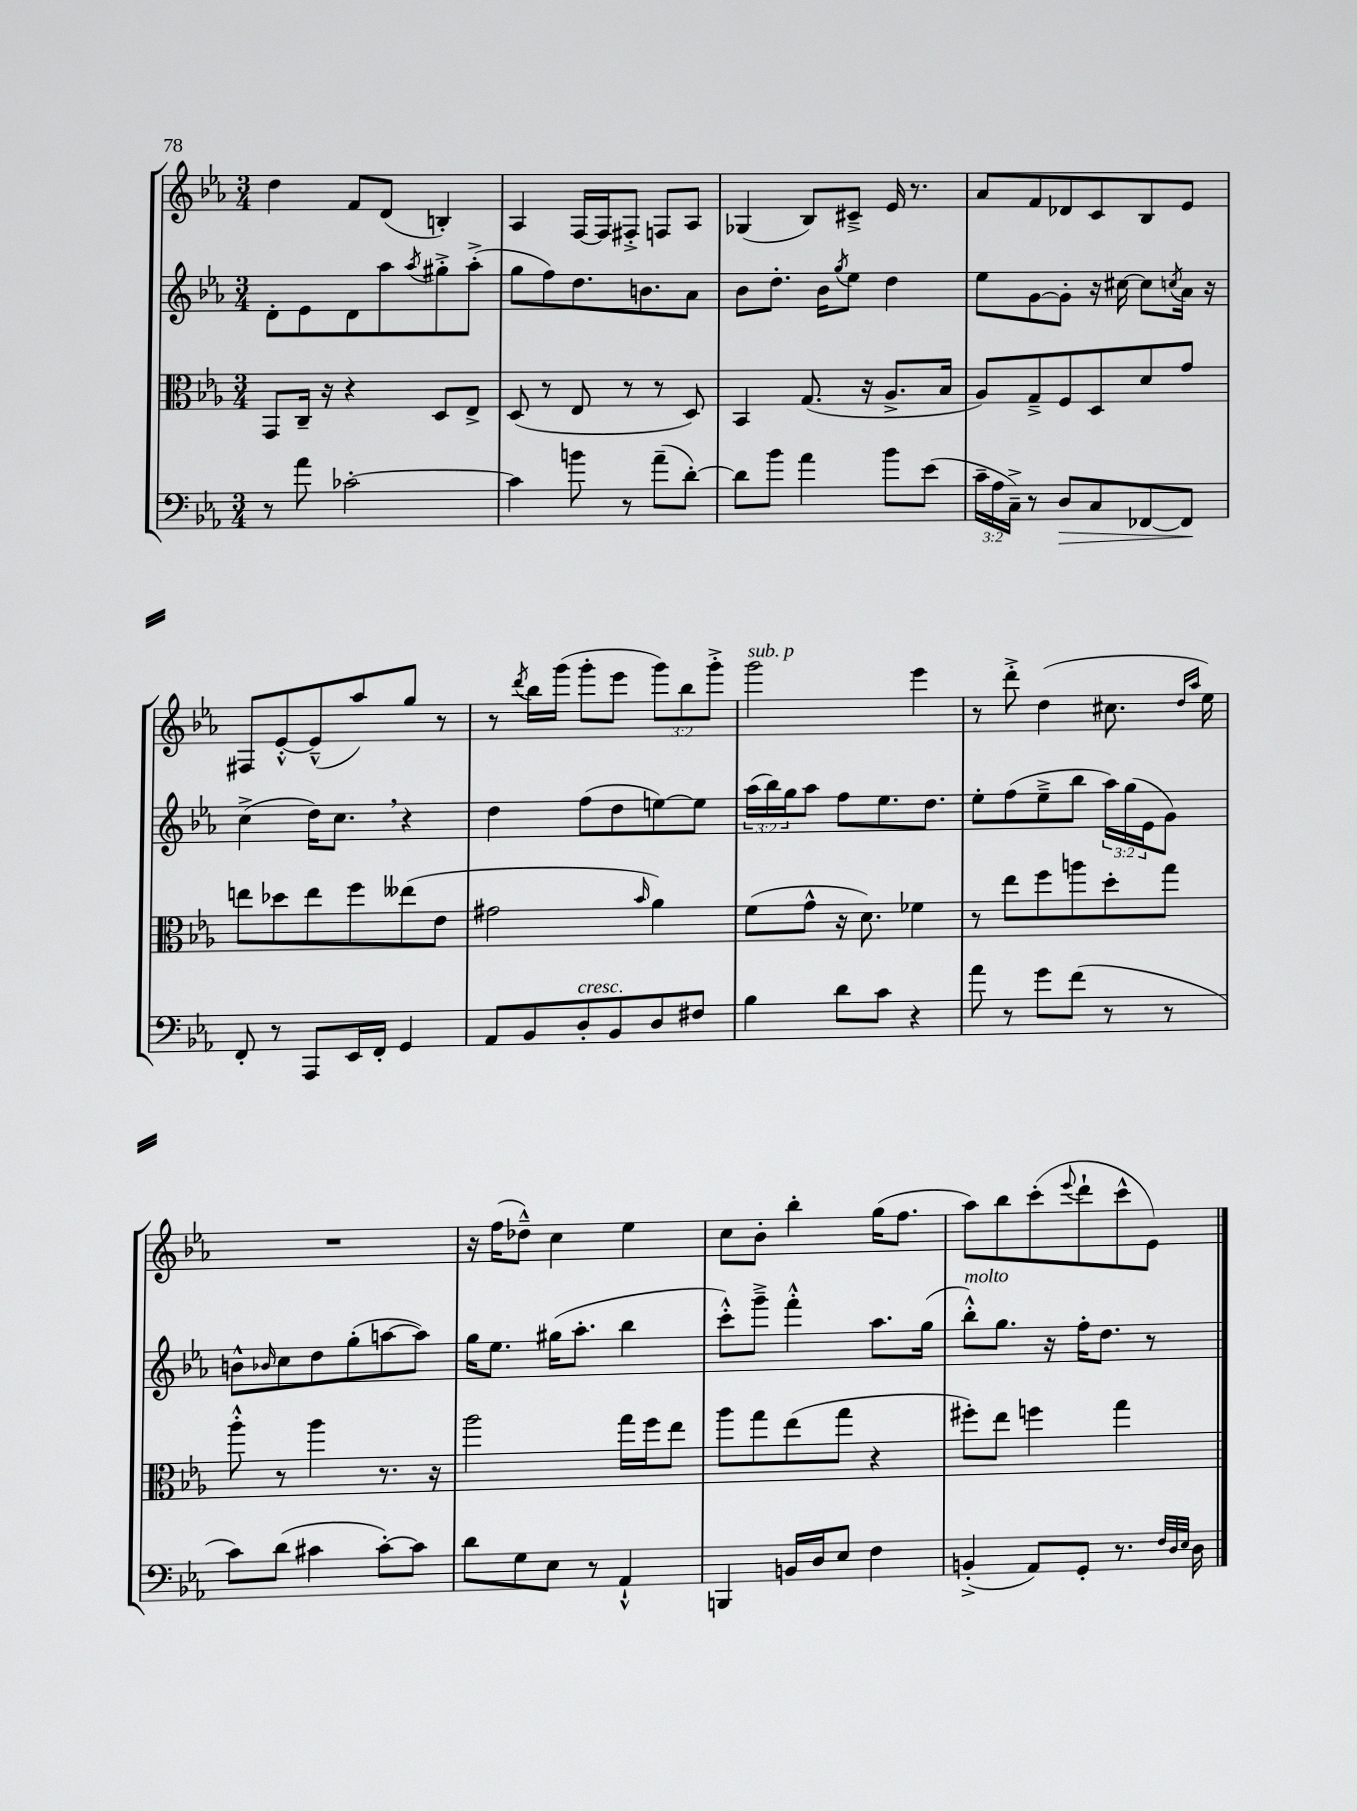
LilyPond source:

<<
\new StaffGroup <<
\new Staff = "s0" {
    \clef treble \key ees \major \numericTimeSignature \time 3/4 \override Staff.TupletNumber.text = #tuplet-number::calc-fraction-text
    d''4 f'8 d'8( b4-.) |
    aes4 f16~ f16 fis8-.-> f8 aes8 |
    ges4( bes8) cis'8---> ees'16 r8. |
    aes'8 f'8 des'8 c'8 bes8 ees'8 |
    fis8 ees'8~-.-^ ees'8---^( aes''8) g''8 r8 |
    r8 \acciaccatura { d'''8 } bes''16 g'''16( g'''8-. ees'''8 \tuplet 3/2 { g'''8) bes''8 g'''8-.-> } |
    g'''2^\markup { \italic "sub. p" } ees'''4 |
    r8 d'''8-.-> d''4( cis''8. \grace { d''16 aes''16 } ees''16) |
    R2. |
    r16 f''16( des''8---^) c''4 ees''4 |
    c''8 bes'8-. bes''4-. g''16( f''8. |
    aes''8) bes''8 c'''8-.( \appoggiatura { ees'''8 } d'''8-! c'''8-^ ees'8) \bar "|." |
}
\new Staff = "s1" {
    \clef treble \key ees \major \numericTimeSignature \time 3/4 \override Staff.TupletNumber.text = #tuplet-number::calc-fraction-text
    d'8-. ees'8 d'8 aes''8 \acciaccatura { aes''8 } gis''8-.-> aes''8-.->( |
    g''8 f''8) d''8. b'8. aes'8 |
    bes'8 d''8.-. bes'16 \acciaccatura { g''8 } ees''8 d''4 |
    ees''8 g'8~ g'8-. r16 cis''16~ cis''8 \acciaccatura { c''8 } aes'16 r16 |
    c''4->( d''16) c''8. \breathe r4 |
    d''4 f''8( d''8 e''8~) e''8 |
    \tuplet 3/2 { aes''16( bes''16) g''16 } aes''8 f''8 ees''8. d''8. |
    ees''8-. f''8( ees''8---> bes''8 \tuplet 3/2 { aes''16) g''16( ees'16 } g'8) |
    b'8-^ \grace { bes'16 } c''8 d''8 g''8-.( a''8~ a''8) |
    g''16 ees''8. gis''16( aes''8.-. bes''4 |
    c'''8-.-^) g'''8---> f'''4-.-^ aes''8. g''16( |
    bes''8-.-^^\markup { \italic "molto" }) g''8. r16 f''16-. d''8. r8 \bar "|." |
}
\new Staff = "s2" {
    \clef alto \key ees \major \numericTimeSignature \time 3/4
    g,8 c16-- r16 r4 d8 ees8-> |
    d8( r8 ees8 r8 r8 d8) |
    bes,4 g8.( r16 aes8.-> bes16 |
    aes8) g8---> f8 d8 d'8 g'8 |
    e''8 des''8 e''8 f''8 eeses''8( ees'8 |
    gis'2 \grace { bes'16 } aes'4) |
    f'8( g'8-^ r16 d'8.) fes'4 |
    r8 ees''8 f''8 a''8 d''8-. g''8 |
    aes''8-.-^ r8 aes''4 r8. r16 |
    aes''2 g''16 f''16 ees''8 |
    aes''8 g''8 ees''8( g''8 r4 |
    fis''8-.) ees''8 f''4 g''4 \bar "|." |
}
\new Staff = "s3" {
    \clef bass \key ees \major \numericTimeSignature \time 3/4 \override Staff.TupletNumber.text = #tuplet-number::calc-fraction-text
    r8 aes'8 ces'2~-. |
    ces'4 b'8 r8 aes'8--( d'8~-.) |
    d'8 bes'8 aes'4 bes'8 ees'8( |
    \tuplet 3/2 { c'16-- aes16 c16--->) } r8 d8\> c8 fes,8~ fes,8\! |
    f,8-. r8 aes,,8 ees,16 f,16-. g,4 |
    aes,8 bes,8 d8-.^\markup { \italic "cresc." } bes,8 d8 fis8 |
    bes4 d'8 c'8 r4 |
    aes'8 r8 g'8 f'8( r8 r8 |
    c'8) d'8( cis'4 cis'8~-.) cis'8 |
    d'8 g8 ees8 r8 aes,4-!-^ |
    b,,4 b,16 d16 ees8 f4 |
    b,4-.->( aes,8) g,8-. r8. \grace { f32 d32 ees32 } d16 \bar "|." |
}
>>
>>
\layout { \context { \Score \remove "Bar_number_engraver" } }
